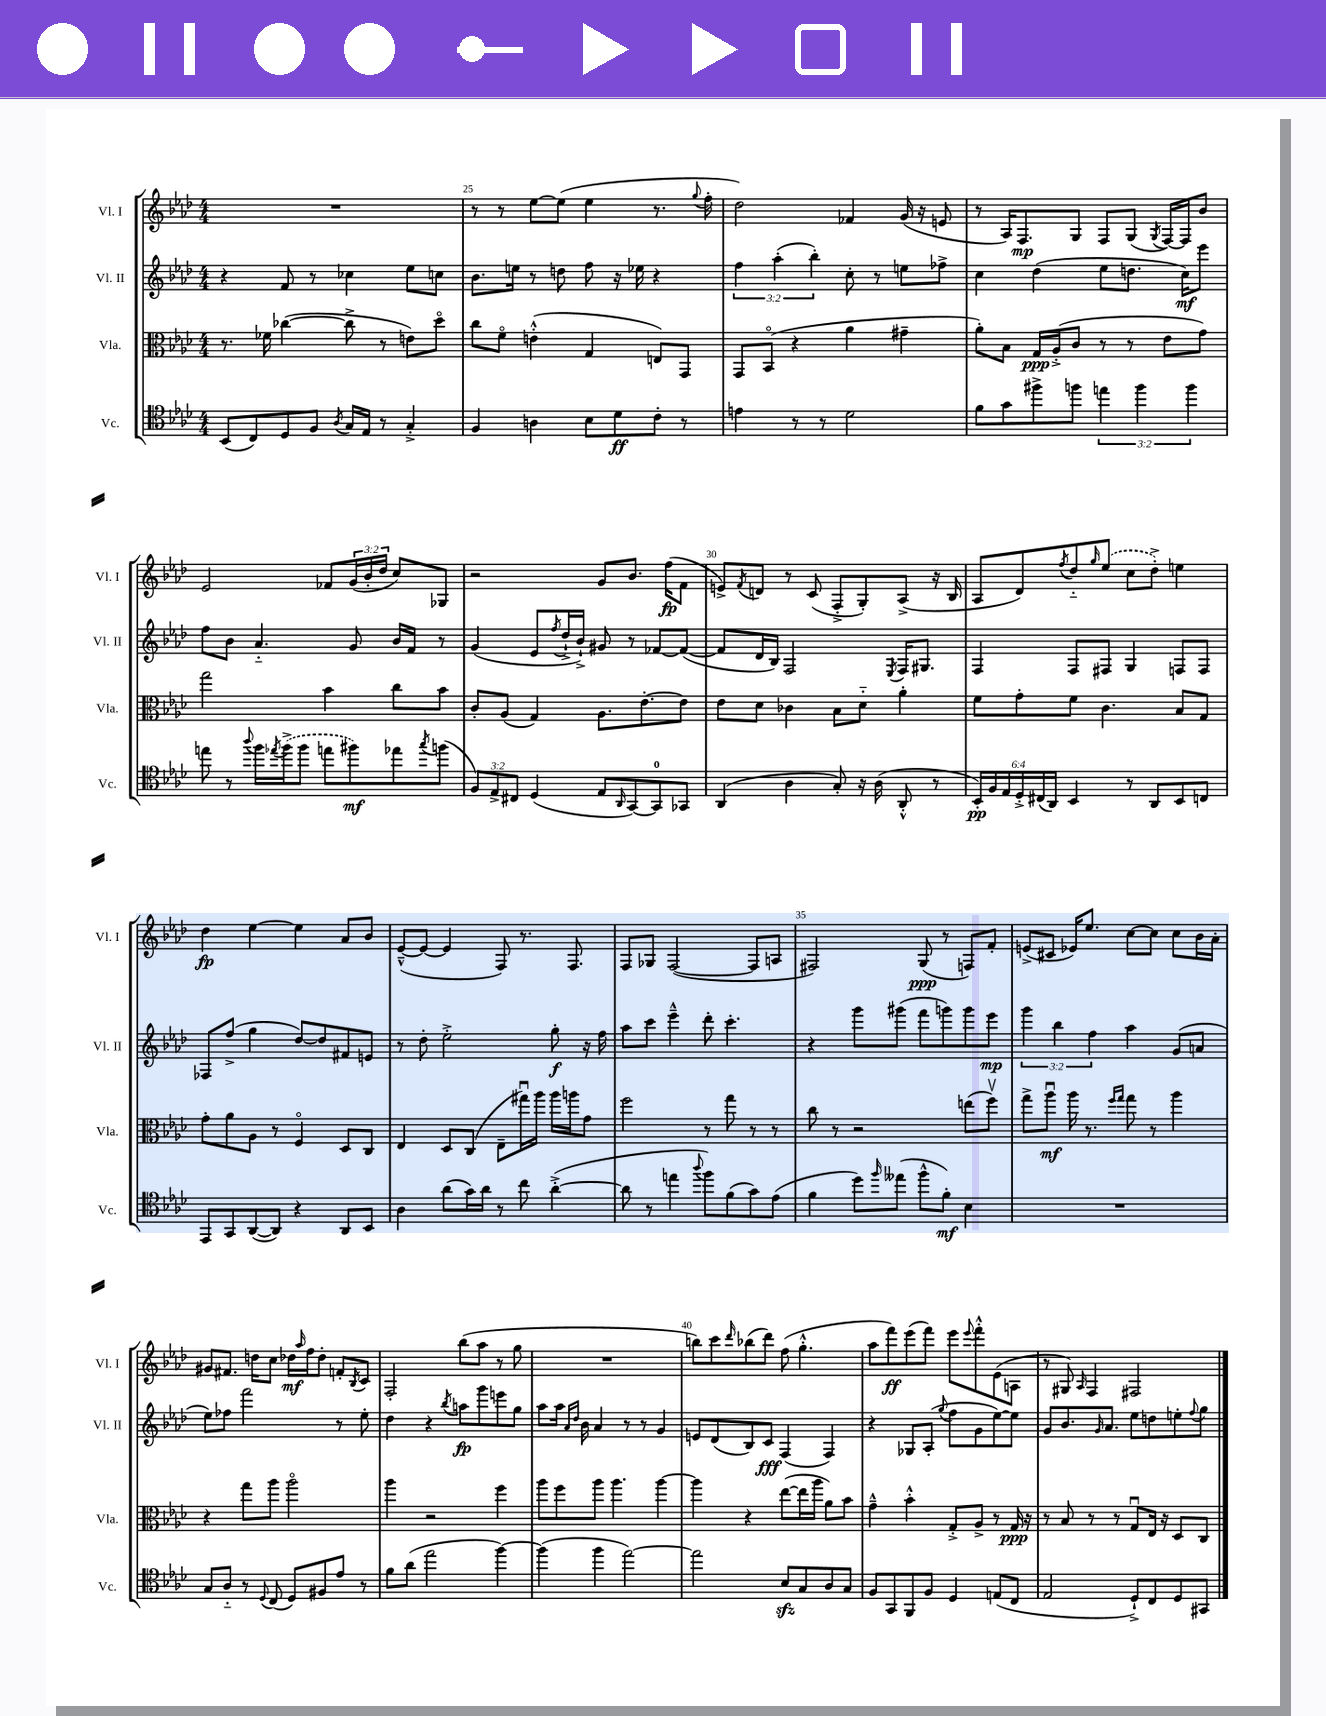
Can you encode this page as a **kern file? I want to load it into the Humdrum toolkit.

**kern	**kern	**kern	**kern
*staff4	*staff3	*staff2	*staff1
*clefC4	*clefC3	*clefG2	*clefG2
*k[b-e-a-d-]	*k[b-e-a-d-]	*k[b-e-a-d-]	*k[b-e-a-d-]
*M4/4	*M4/4	*M4/4	*M4/4
(8BB-	8.r	4r	1r
8C)	.	.	.
.	16f-	.	.
8D-	([4cc-	8f	.
8F	.	8r	.
8qA-	.	.	.
16G	8cc-^]	4cc-	.
16E-	.	.	.
8r	8r	.	.
4G'^	8e)	8ee-	.
.	8dd-o	8cc	.
=	=	=	=
4F	8cc	8.b-	8r
.	8fo	.	8r
.	.	16ee	.
4A	(4e'^^	8r	[8ee-
.	.	8dd	(8ee-]
8B-	4G	8ff	4ee-
8d-	.	16r	.
.	.	16ee-	.
8c'	8E)	4r	8.r
8r	8GG	.	.
.	.	.	8qqgg
.	.	.	16ff'
=	=	=	=
4e	8GG	6ff	2dd-)
.	(8BB-o	.	.
.	.	(6aa-'	.
8r	4r	.	.
.	.	6bb-')	.
8r	.	.	.
2d-	4a-	8cc'	4f-
.	.	8r	.
.	4g#~	8ee	(16g
.	.	.	16r
.	.	8ff-^	8e
=	=	=	=
8f	8a-')	4cc	8r
8g	8B-	.	16A-)
.	.	.	8.F
8ff#^	16G	(4dd-	.
.	(16A-'^	.	.
8ff	8c	.	8G
6ee	8r	8ee-	8F
.	8r	8.dd	(8G
6ff	.	.	.
.	.	.	8qG
.	8e-	.	[16F)
.	.	16cc)	16F]
6ff	.	.	.
.	8g)	8eee-	8b-
=	=	=	=
8ee	2gg	8ff	2e-
8r	.	8b-	.
8qqaa-	.	.	.
16ff	.	4.a-'~	.
8qee-	.	.	.
(16ff^	.	.	.
8ff	.	.	.
8ee	4b-	.	8f-
8ff#)	.	8g	(24g
.	.	.	24b-'
.	.	.	24dd-
8ee-	8cc	16b-	8cc)
.	.	16f	.
8qgg	.	.	.
(8ff	8b-	8r	8G-
=	=	=	=
12F)	8c'	(4g	2r
12E-^	.	.	.
.	(8A-	.	.
12C#	.	.	.
(4D-	4G)	8e-	.
.	.	8qff	.
.	.	16dd-`^	.
.	.	16b-`^)	.
8E-	8.A-	8g#	8g
16qqAA-	.	.	.
[8GG)	.	8r	8.b-
.	[8.e-'	.	.
8GG]	.	[8f-	.
.	.	.	(16ff
8GG-	8e-]	(8f-_	8f
=	=	=	=
(4AA-	8e-	8f-]	8e^)
.	.	.	8qf
.	8d-	16d-	8d
.	.	16B-)	.
4A-	4c-	2F	8r
.	.	.	(8c
8G')	8B-	.	8F'^
16r	8d-'~	.	8G')
(16A-	.	.	.
.	.	8qE-	.
8AA-'^^	4a-'	16F	(8A-^
.	.	8.G#	.
8r	.	.	16r
.	.	.	16B-
=	=	=	=
24BB-')	8f	4F	8A-
24F	.	.	.
24E-	.	.	.
24D-'^	8g'	.	8d-)
(24C#	.	.	.
24AA-)	.	.	.
.	.	.	8qff
4BB-	8f	8F	8dd-'~
.	.	.	16qqgg
.	4.c	8F#	(8ee-
8r	.	4G	8cc
8AA-	.	.	8dd-'^)
8BB-	8B-	8F	4ee
8C	8G	8F	.
=	=	=	=
8EE-	8g'	8F-	4dd-
8GG	8a-	(8ff^	.
([8AA-	8A-	4gg	[4ee-
8AA-])	8r	.	.
4r	4Fo	[8dd-)	4ee-]
.	.	8dd-]	.
8AA-	8D-	8f#	8a-
8BB-	8C	8e	8b-
=	=	=	=
4A-	4E-	8r	([8e-~^^
.	.	8dd-'	8e-_
(8a-	8D-	2ee-'^	4e-]
16g)	(8C	.	.
16a-	.	.	.
8r	8E-~	.	8F)
8cc	16gg#u)	.	8.r
.	16aa-	.	.
([4a-'^	16aa-	8gg'	.
.	16aa	.	8.F
.	8g	16r	.
.	.	16ff	.
=	=	=	=
8a-]	2ff	8aa-	8F
8r	.	8ccc	8G-
4ee	.	4eee-~^^	([2F
8qqaa-	.	.	.
8ff)	8r	8ddd-'	.
(8f	8gg	4.ccc'	.
8g)	8r	.	8F]
(8e-	8r	.	8A
=	=	=	=
4f	8cc	4r	2F#)
.	8r	.	.
8dd-)	2r	8ggg	.
16qqff	.	.	.
(8ee--	.	(8ggg#	.
8ff^^	.	8fff	(8G
8f')	.	8ggg)	8r
4B-	(8ee	8ggg	8F)
.	8ffv)	8eee-	8f'
=	=	=	=
1r	8gg^	6ggg	(8e^
.	8aa-u	.	8c#
.	.	6bb-	.
.	16aa-	.	16e-)
.	8.r	.	8.ee-
.	.	6ff	.
.	16qqff	.	.
.	16qqgg	.	.
.	8gg	4aa-	[8cc
.	8r	.	8cc]
.	4aa-	(8g	8cc
.	.	8a	16b-
.	.	.	16a-'
=	=	=	=
8G	4r	8ee-)	8g#
8A-'~	.	8ff-	8.f#
8r	8gg	2fff	.
.	.	.	16dd
8qqD-	.	.	.
(8C	8aa-	.	8cc
8D-)	2aa-o	.	16dd-
.	.	.	16qqaa-
.	.	.	16ff
8F#	.	.	8dd-'
8e-	.	8r	8f'
.	.	.	8qB-
8r	.	8ee-'	8c
=	=	=	=
8f	4aa-	4dd-	2F'
(8a-	.	.	.
2ee-	2r	4r	.
.	.	8qbb-	.
.	.	8aa	(8bb-
.	.	8ggg	8aa-
[4ff)	4ff	8eee	8r
.	.	8gg	8gg
=	=	=	=
(4ff]	8aa-	8aa-	1r
.	8ff	16aa-	.
.	.	16qqa-	.
.	.	16qqdd-	.
.	.	16b-	.
4ff	8aa-	4a-	.
.	4.aa-	.	.
[2ee-)	.	8r	.
.	.	8r	.
.	[4aa-	4g	.
=	=	=	=
2ee-]	4aa-]	8e	8bb)
.	.	(8d-	8ccc
.	.	.	16qqddd-
.	4r	8B-)	(8bb-
.	.	8c	8ddd-)
8B-	([8ee-	(4F	(8ff
8G	16ee-]	.	4.gg'^^
.	16aa-	.	.
8A-	8a-)	4F)	.
8G	8b-	.	.
=	=	=	=
8F	4g~^^	4r	8aa-
8GG	.	.	8fff)
8FF	4b-'^^	8G-	(8eee-
8F	.	(8A-'	8fff)
.	.	8qqgg	.
4D-	8G'^	8ff	8eee-
.	.	.	8qqeee-
.	8A-^	8g	8fff'^^
(8E	8r	[8ee-)	(8e-
8C	16G	8ee-]	8A
.	16r	.	.
=	=	=	=
2E-	8r	8g	8r
.	8B-	8.b-	8G#)
.	.	.	16qqA-
.	8r	.	4F
.	.	16qqg	.
.	.	8.a-	.
.	8r	.	.
8D-`^)	8Gu	8ee-	2F#
8C	16E-	8dd	.
.	16r	.	.
8D-	8D-	8ee'	.
.	.	8qqff	.
8GG#	8C	8gg	.
==	==	==	==
*-	*-	*-	*-
